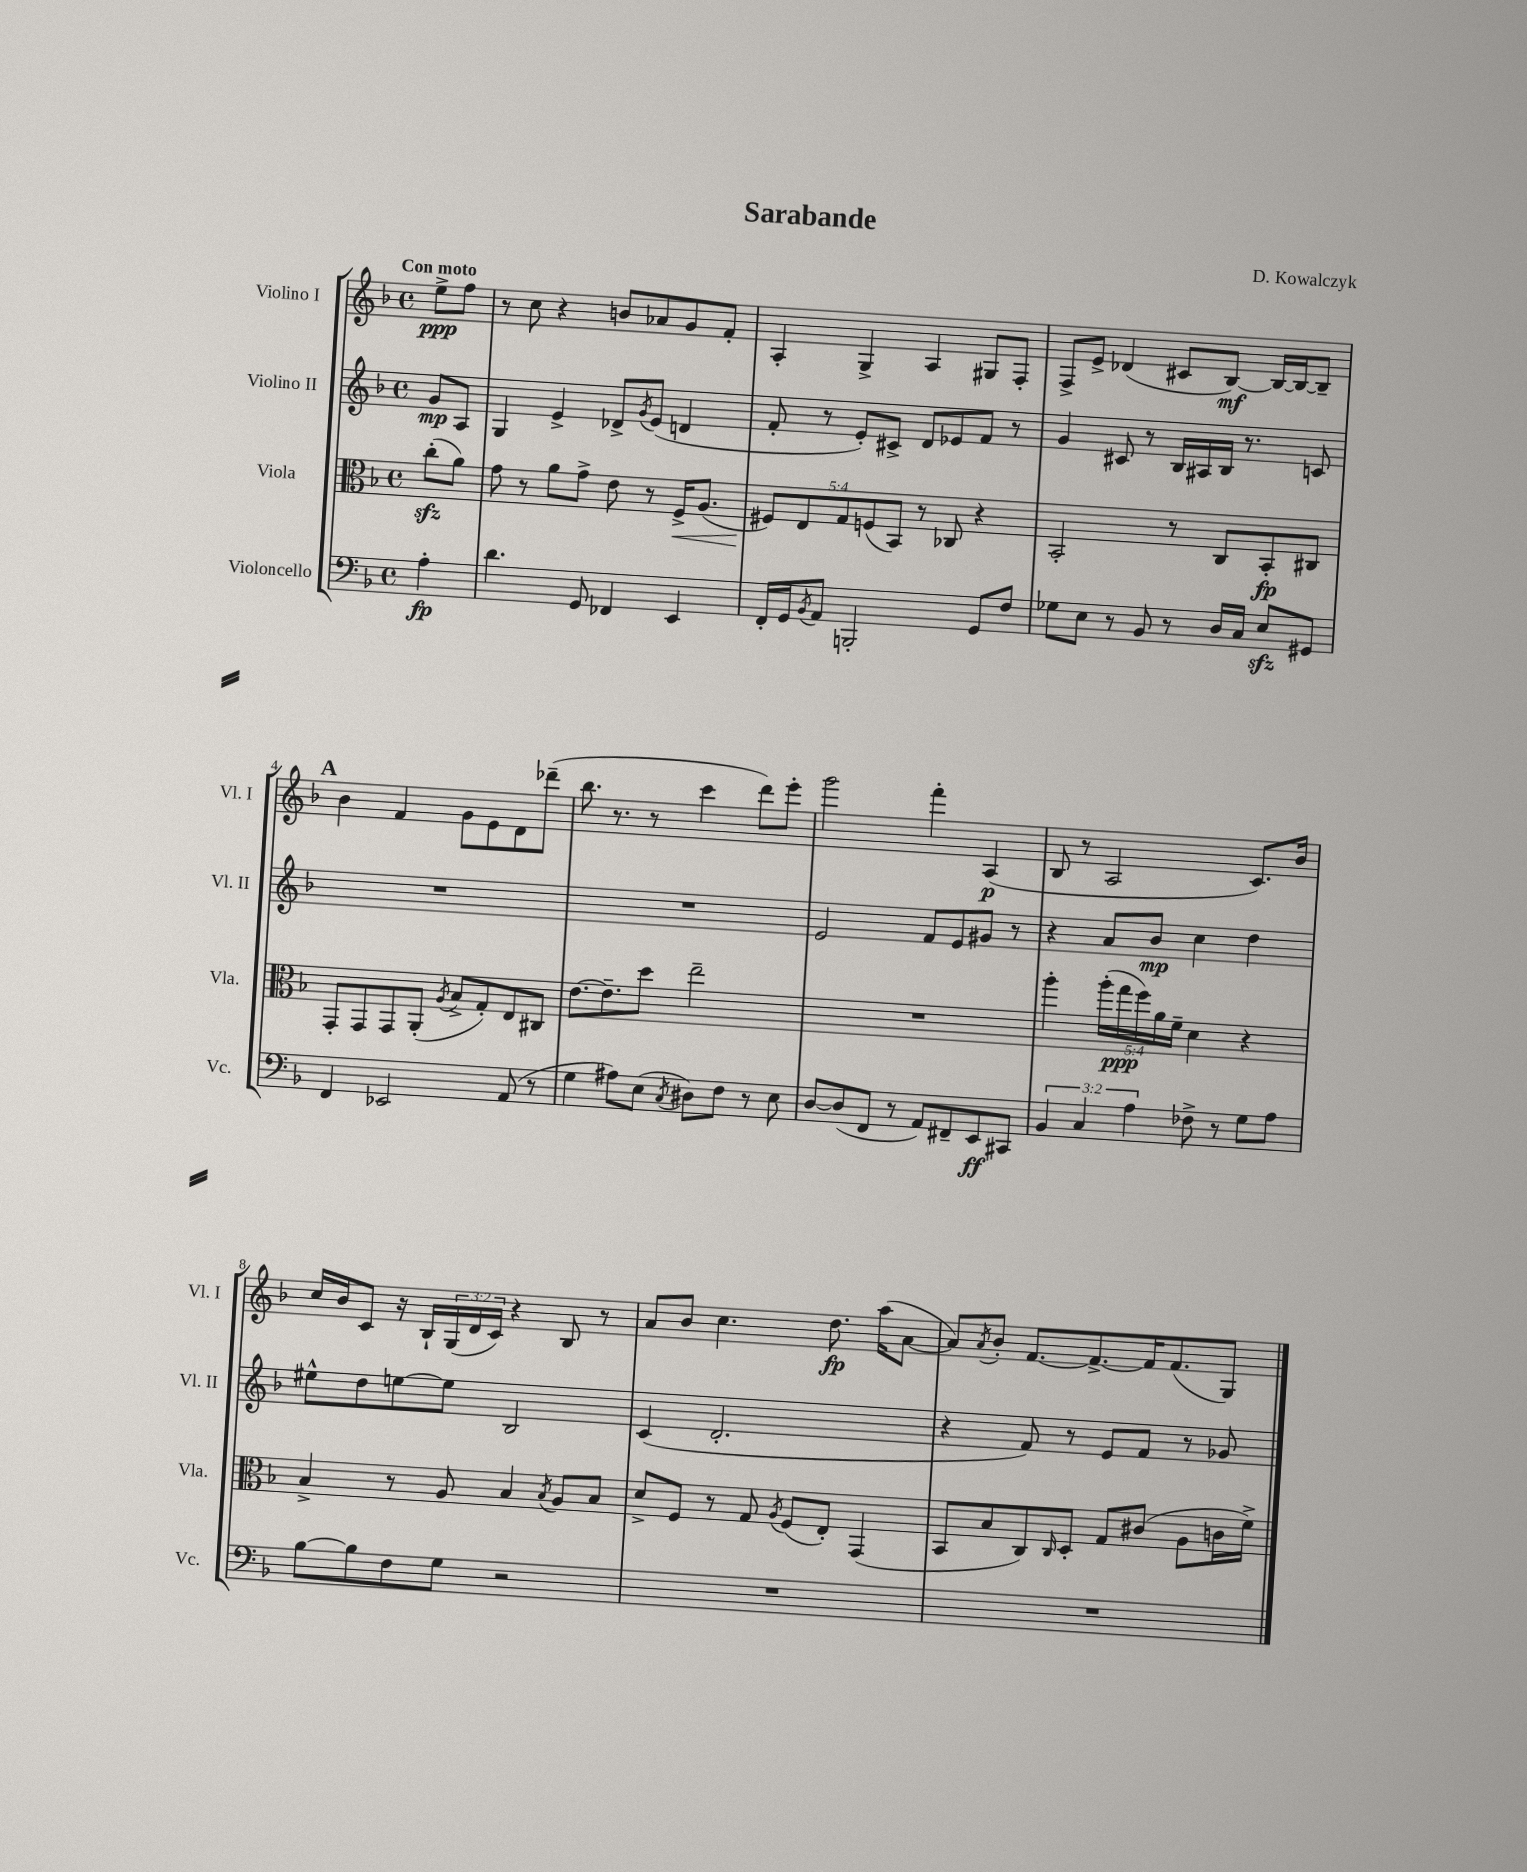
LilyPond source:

\header { title = "Sarabande" composer = "D. Kowalczyk" }
<<
\new StaffGroup <<
\new Staff = "s0" \with { instrumentName = "Violino I" shortInstrumentName = "Vl. I" } {
    \clef treble \key f \major \defaultTimeSignature \time 4/4 \override Staff.TupletNumber.text = #tuplet-number::calc-fraction-text \partial 4 \tempo "Con moto"
    e''8->\ppp f''8 |
    r8 c''8 r4 b'8 aes'8 g'8 f'8-. |
    a4-. g4-> a4 gis8 f8-. |
    f8-> e'8-> des'4( cis'8 bes8~\mf) bes16~ bes16~ bes8-- |
    \mark \markup { \bold "A" } bes'4 f'4 g'8 e'8 d'8 des'''8--( |
    bes''8. r8. r8 c'''4 d'''8) e'''8-. |
    g'''2 f'''4-. a4\p( |
    bes8 r8 a2 c'8.) bes'16 |
    c''16 bes'16 c'8 r16 bes16-! \tuplet 3/2 { g16( d'16 c'16) } r4 bes8 r8 |
    a'8 bes'8 c''4. d''8.\fp a''16( a'8~ |
    a'8) \acciaccatura { a'8 } bes'8-. f'8.~ f'8.~-> f'16 f'8.( g8) \bar "|." |
}
\new Staff = "s1" \with { instrumentName = "Violino II" shortInstrumentName = "Vl. II" } {
    \clef treble \key f \major \defaultTimeSignature \time 4/4 \partial 4
    g'8\mp a8 |
    g4 e'4-> des'8-> \acciaccatura { g'8 } e'8( d'4 |
    f'8-. r8 e'8-.) cis'8-> d'8 ees'8 f'8 r8 |
    g'4 cis'8 r8 bes16 ais16 bes16 r8. c'8 |
    \mark \markup { \bold "A" } R1 |
    R1 |
    e'2 f'8 e'8 gis'8 r8 |
    r4 a'8 bes'8\mp c''4 d''4 |
    eis''8-^ d''8 e''8~ e''8 bes2 |
    c'4( d'2.-. |
    r4 f'8) r8 e'8 f'8 r8 ges'8 \bar "|." |
}
\new Staff = "s2" \with { instrumentName = "Viola" shortInstrumentName = "Vla." } {
    \clef alto \key f \major \defaultTimeSignature \time 4/4 \override Staff.TupletNumber.text = #tuplet-number::calc-fraction-text \partial 4
    c''8-.\sfz( a'8) |
    g'8 r8 a'8 g'8-> e'8 r8 f16->\< a8.( |
    \tuplet 5/4 { fis8\!) e8 g8 f8( bes,8) } r8 ces8 r4 |
    bes,2-. r8 c8 bes,8-.\fp cis8 |
    \mark \markup { \bold "A" } g,8-. g,8 g,8 a,8-.( \acciaccatura { a8 } bes8-> g8-.) e8 cis8 |
    e'8.~ e'8.-- d''8 e''2-- |
    R1 |
    a''4-. \tuplet 5/4 { a''16-.( g''16\ppp f''16) a'16 f'16-- } d'4 r4 |
    bes4-> r8 a8 bes4 \acciaccatura { bes8 } a8 bes8 |
    d'8-> f8 r8 g8 \acciaccatura { a8 } f8( e8-.) g,4( |
    bes,8 bes8 c8) \grace { c16 } d8-. g8 cis'8( a8 c'16 f'16->) \bar "|." |
}
\new Staff = "s3" \with { instrumentName = "Violoncello" shortInstrumentName = "Vc." } {
    \clef bass \key f \major \defaultTimeSignature \time 4/4 \override Staff.TupletNumber.text = #tuplet-number::calc-fraction-text \partial 4
    a4-.\fp |
    d'4. g,8 fes,4 e,4 |
    f,16-. g,16 \acciaccatura { bes,8 } a,8 b,,2-. g,8 f8 |
    ges8 e8 r8 bes,8 r8 d16 c16 e8\sfz gis,8 |
    \mark \markup { \bold "A" } f,4 ees,2 a,8( r8 |
    g4 ais8) e8( \acciaccatura { c8 } dis8) f8 r8 e8 |
    d8~ d8( f,8 r8 a,8) fis,8-- e,8\ff cis,8 |
    \tuplet 3/2 { bes,4 c4 a4 } fes8-> r8 g8 a8 |
    bes8~ bes8 f8 g8 r2 |
    R1 |
    R1 \bar "|." |
}
>>
>>
